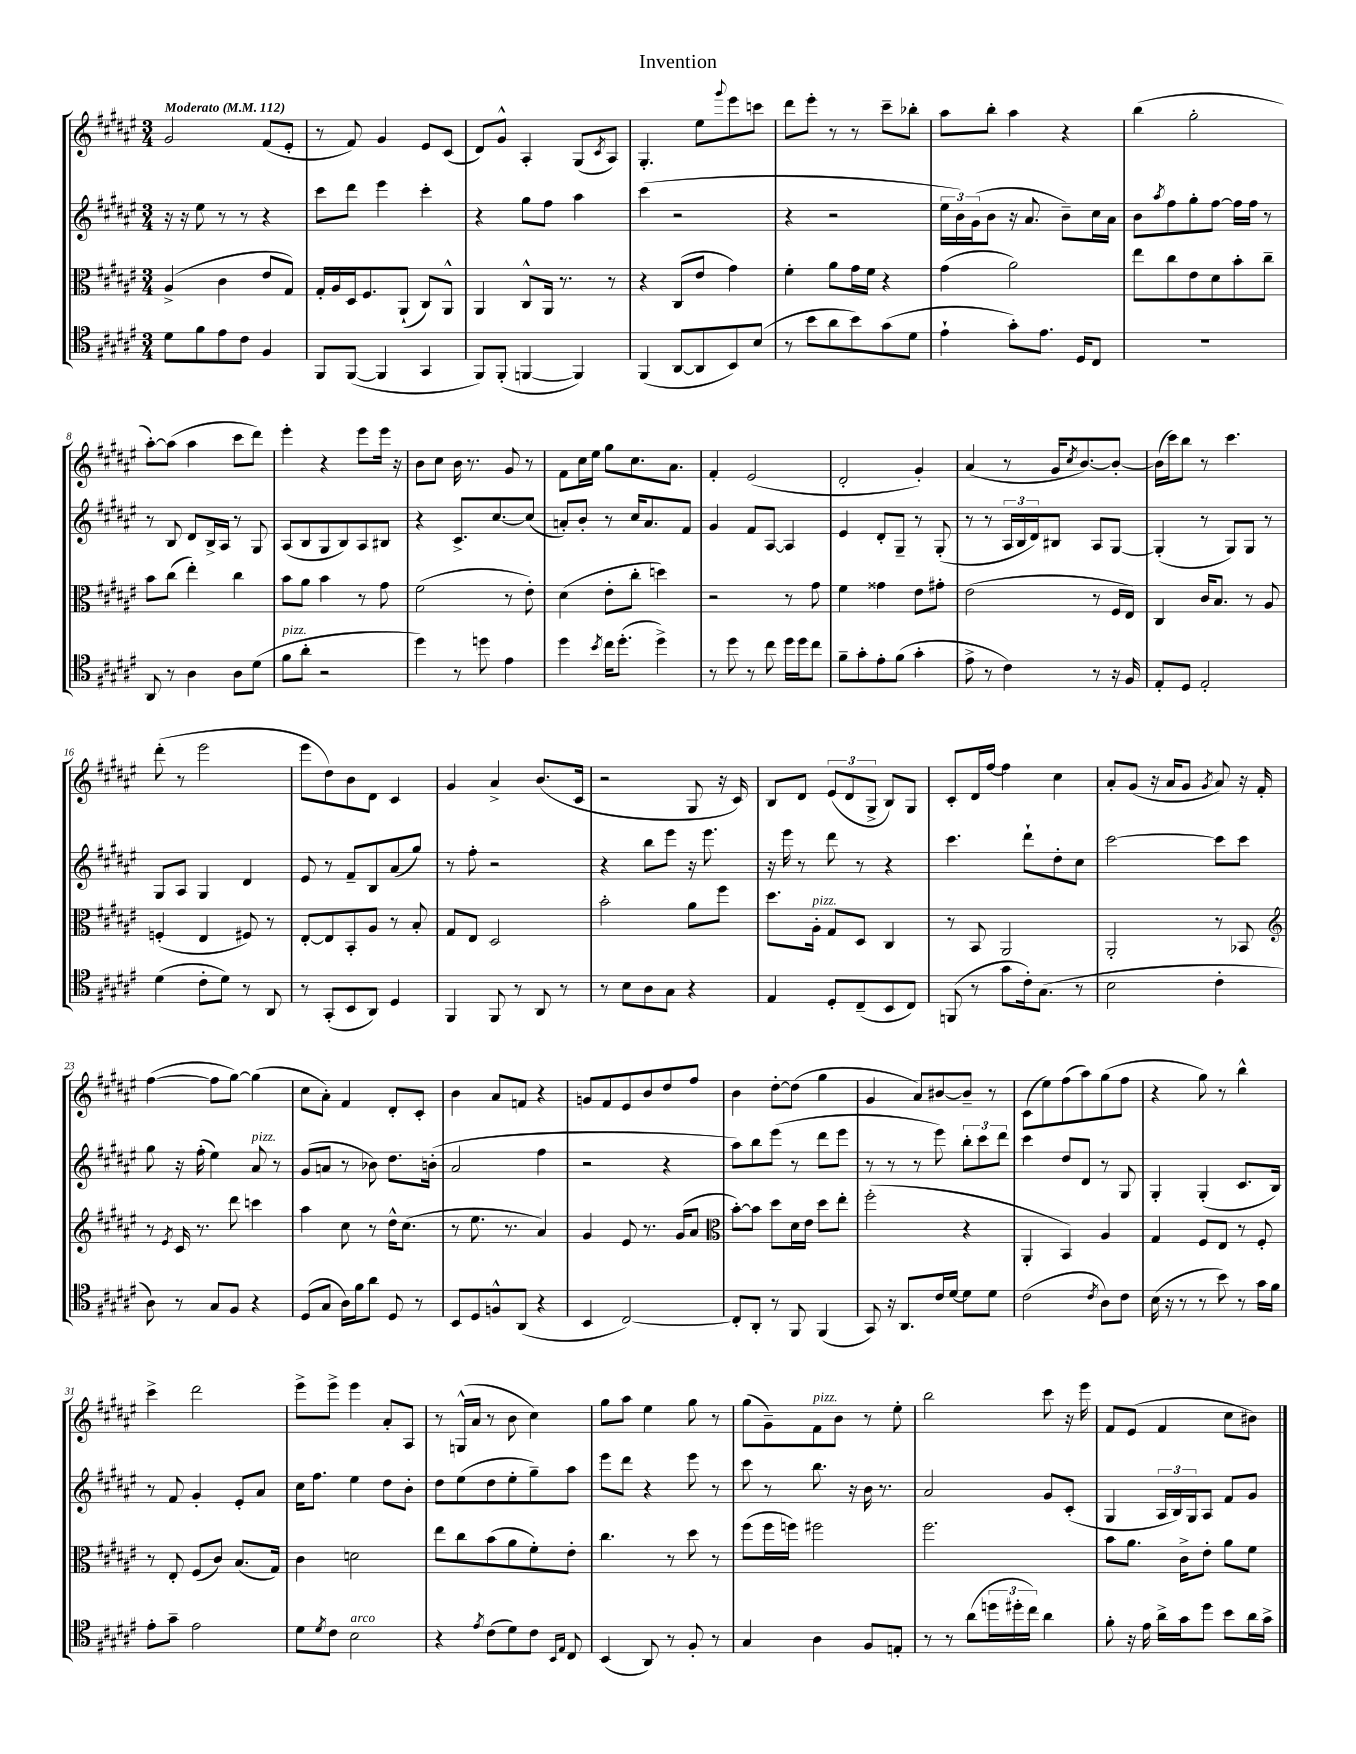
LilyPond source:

\header { title = "Invention" }
<<
\new StaffGroup <<
\new Staff = "s0" {
    \clef treble \key fis \major \numericTimeSignature \time 3/4 \tempo "Moderato" 4 = 112
    gis'2 fis'8( eis'8-. |
    r8 fis'8) gis'4 eis'8 cis'8( |
    dis'8) gis'8-^ ais4-. gis8( \acciaccatura { cis'8 } ais8) |
    gis4.-. eis''8 \appoggiatura { gis'''8 } eis'''8 c'''8 |
    dis'''8 eis'''8-. r8 r8 cis'''8-- bes''8-. |
    ais''8 b''8-. ais''4 r4 |
    b''4( gis''2-. |
    ais''8~-.) ais''8( ais''4 cis'''8 dis'''8) |
    eis'''4-. r4 eis'''8 eis'''16 r16 |
    b'8 cis''8 b'16 r8. gis'8 r8 |
    fis'8 cis''16 eis''16 gis''8 cis''8. ais'8. |
    fis'4-. eis'2( |
    dis'2-. gis'4-.) |
    ais'4( r8 gis'16 \acciaccatura { cis''8 } b'8.~) b'8~-. |
    b'16( cis'''16) b''8 r8 cis'''4. |
    dis'''8-.( r8 eis'''2 |
    eis'''8 dis''8) b'8 dis'8 cis'4 |
    gis'4 ais'4-> b'8.( cis'16 |
    r2 gis8 r16 cis'16) |
    b8 dis'8 \tuplet 3/2 { eis'8( dis'8 gis8-> } b8) gis8 |
    cis'8-. dis'16 fis''16~ fis''4 cis''4 |
    ais'8-. gis'8( r16 ais'16 gis'8 \acciaccatura { gis'8 } ais'8) r16 fis'16-. |
    fis''4~( fis''8 gis''8~) gis''4( |
    cis''8 ais'8-.) fis'4 dis'8-. cis'8-. |
    b'4 ais'8 f'8 r4 |
    g'8 fis'8 eis'8 b'8 dis''8 fis''8 |
    b'4 dis''8~-. dis''8( gis''4 |
    gis'4 ais'8) bis'8~ bis'8-- r8 |
    cis'8( eis''8) fis''8( ais''8) gis''8( fis''8 |
    r4 gis''8) r8 b''4-^ |
    cis'''4-> dis'''2 |
    eis'''8-> eis'''8-> eis'''4 ais'8-. ais8 |
    r8 g16-^( ais'16 r8 b'8 cis''4) |
    gis''8 ais''8 eis''4 gis''8 r8 |
    gis''8( gis'8--) fis'8^\markup { \italic "pizz." } b'8 r8 eis''8-. |
    b''2 cis'''8 r16 eis'''16 |
    fis'8 eis'8( fis'4 cis''8 bis'8) \bar "|." |
}
\new Staff = "s1" {
    \clef treble \key fis \major \numericTimeSignature \time 3/4
    r16 r16 eis''8 r8 r8 r4 |
    cis'''8 dis'''8 eis'''4 cis'''4-. |
    r4 gis''8 fis''8 ais''4 |
    cis'''4( r2 |
    r4 r2 |
    \tuplet 3/2 { eis''16 b'16) gis'16( } b'8 r16 ais'8. b'8--) cis''16 ais'16 |
    b'8 \acciaccatura { ais''8 } fis''8 gis''8-. fis''8~ fis''16 fis''16 r8 |
    r8 b8 dis'8 b16-> ais16 r8 gis8 |
    ais8( b8 gis8 b8) ais8 bis8 |
    r4 cis'8.-> cis''8.~ cis''8( |
    a'8-.) b'8-. r8 cis''16 a'8. fis'8 |
    gis'4 fis'8 ais8~ ais4 |
    eis'4 dis'8-. gis8-- r8 gis8-.( |
    r8 r8 \tuplet 3/2 { ais16 b16 dis'16) } bis8 ais8 gis8~ |
    gis4-.( r8 gis8) gis8 r8 |
    gis8 ais8 gis4 dis'4 |
    eis'8 r8 fis'8-- b8 ais'8( gis''8) |
    r8 fis''8-. r2 |
    r4 b''8 eis'''8 r16 eis'''8. |
    r16 eis'''16 r8 dis'''8 r8 r4 |
    cis'''4. dis'''8-! dis''8-. cis''8 |
    cis'''2~ cis'''8 cis'''8 |
    gis''8 r16 fis''16-.( eis''4) ais'8^\markup { \italic "pizz." } r8 |
    gis'8( a'8 r8 bes'8) dis''8. b'16-.( |
    ais'2 fis''4 |
    r2 r4 |
    ais''8) b''8 eis'''8( r8 dis'''8 eis'''8 |
    r8 r8 r8 eis'''8) \tuplet 3/2 { b''8-. cis'''8 dis'''8 } |
    cis'''4 dis''8 dis'8 r8 gis8 |
    gis4-. gis4-.( cis'8. b16) |
    r8 fis'8 gis'4-. eis'8-. ais'8 |
    cis''16 fis''8. eis''4 dis''8 b'8-. |
    dis''8 eis''8( dis''8 eis''8-. gis''8--) ais''8 |
    eis'''8 dis'''8 r4 eis'''8 r8 |
    cis'''8 r8 b''8. r16 b'16 r8. |
    ais'2 gis'8 cis'8-.( |
    gis4 \tuplet 3/2 { ais16 b16) gis16 } ais8 fis'8 gis'8 \bar "|." |
}
\new Staff = "s2" {
    \clef alto \key fis \major \numericTimeSignature \time 3/4
    ais4->( cis'4 eis'8 gis8) |
    gis16-. ais16 dis16 fis8. ais,8-!( cis8) ais,8-^ |
    ais,4 cis8-^ ais,16 r8. r8 |
    r4 cis8( eis'8 gis'4) |
    fis'4-. ais'8 gis'16 fis'16 r4 |
    gis'4( ais'2) |
    eis''8 cis''8 eis'8 dis'8 b'8-. cis''8-- |
    b'8 cis''8( eis''4-.) cis''4 |
    b'8 ais'8 b'4 r8 gis'8 |
    fis'2( r8 eis'8-.) |
    dis'4( eis'8-. cis''8-. d''4) |
    r2 r8 gis'8 |
    fis'4 gisis'4 eis'8 gis'8-. |
    eis'2( r8 fis16 eis16) |
    cis4 cis'16 b8. r8 ais8 |
    f4-.( eis4 fis8) r8 |
    eis8~-. eis8 b,8-. ais8 r8 b8-. |
    gis8 eis8 dis2 |
    b'2-. ais'8 fis''8 |
    dis''8. ais16-.^\markup { \italic "pizz." } gis8 dis8 cis4 |
    r8 b,8 ais,2 |
    ais,2-. r8 bes,8 |
    \clef treble r8 \acciaccatura { eis'8 } cis'16 r8. dis'''8 c'''4 |
    ais''4 cis''8 r8 dis''16-^ cis''8.( |
    r8 eis''8. r8. ais'4) |
    gis'4 eis'8 r8. gis'16( ais'8 |
    \clef alto b'8~-.) b'8 dis''8 dis'16 eis'16 dis''8 eis''8-. |
    fis''2-.( r4 |
    ais,4-. b,4) ais4 |
    gis4 fis8 eis8 r8 fis8-. |
    r8 eis8-. fis8( cis'8) b8.( gis16) |
    cis'4 d'2 |
    eis''8 cis''8 b'8( ais'8 fis'8-.) eis'8-. |
    cis''4. r8 dis''8 r8 |
    fis''8( fis''16 f''16) fis''2 |
    fis''2. |
    b'8 ais'8. cis'16-> eis'8-. ais'8 fis'8 \bar "|." |
}
\new Staff = "s3" {
    \clef tenor \key fis \major \numericTimeSignature \time 3/4
    dis'8 fis'8 eis'8 cis'8 fis4 |
    fis,8 fis,8~( fis,4 gis,4 |
    fis,8) fis,8-.( f,4~ f,4) |
    fis,4( ais,8~ ais,8 b,8) b8( |
    r8 b'8 ais'8 b'8) gis'8( dis'8 |
    eis'4-! gis'8-.) eis'8. dis16 cis8 |
    R2. |
    ais,8 r8 ais4 ais8 dis'8( |
    fis'8^\markup { \italic "pizz." } ais'8-. r2 |
    dis''4) r8 d''8 eis'4 |
    dis''4 \acciaccatura { b'8 } cis''16 dis''8.-.( dis''4->) |
    r8 dis''8 r8 cis''8 dis''16 dis''16 cis''8 |
    fis'8-- gis'8-. eis'8-. fis'8( gis'4-. |
    eis'8-> r8 cis'4) r8 r16 fis16 |
    eis8-. dis8 eis2-. |
    dis'4( cis'8-. dis'8) r8 ais,8 |
    r8 gis,8-.( b,8 ais,8) dis4 |
    fis,4 fis,8 r8 ais,8 r8 |
    r8 b8 ais8 gis8 r4 |
    eis4 dis8-. cis8--( b,8 cis8) |
    f,8( r8 gis'8 cis'16-.) gis8.( r8 |
    b2 cis'4-. |
    ais8) r8 gis8 fis8 r4 |
    dis8( gis8 ais16) fis'16 ais'8 dis8 r8 |
    b,8 dis8 f8-^ ais,8( r4 |
    b,4 cis2~) |
    cis8-. ais,8-. r8 fis,8 fis,4( |
    gis,8) r16 ais,8. cis'16 dis'16~ dis'8 dis'8 |
    cis'2( \acciaccatura { cis'8 } ais8) cis'8 |
    b16( r16 r8 r8 b'8) r8 gis'16 fis'16 |
    eis'8-. gis'8-- eis'2 |
    dis'8 \acciaccatura { dis'8 } cis'8 b2^\markup { \italic "arco" } |
    r4 \acciaccatura { eis'8 } cis'8( dis'8) cis'8 \grace { b,16 eis16 } cis8 |
    b,4( ais,8) r8 fis8-. r8 |
    gis4 ais4 fis8 e8-. |
    r8 r8 ais'8( \tuplet 3/2 { d''16 dis''16-. cis''16) } ais'4 |
    fis'8-. r16 eis'16 ais'16-> gis'16 dis''8 b'8 ais'16 gis'16-> \bar "|." |
}
>>
>>
